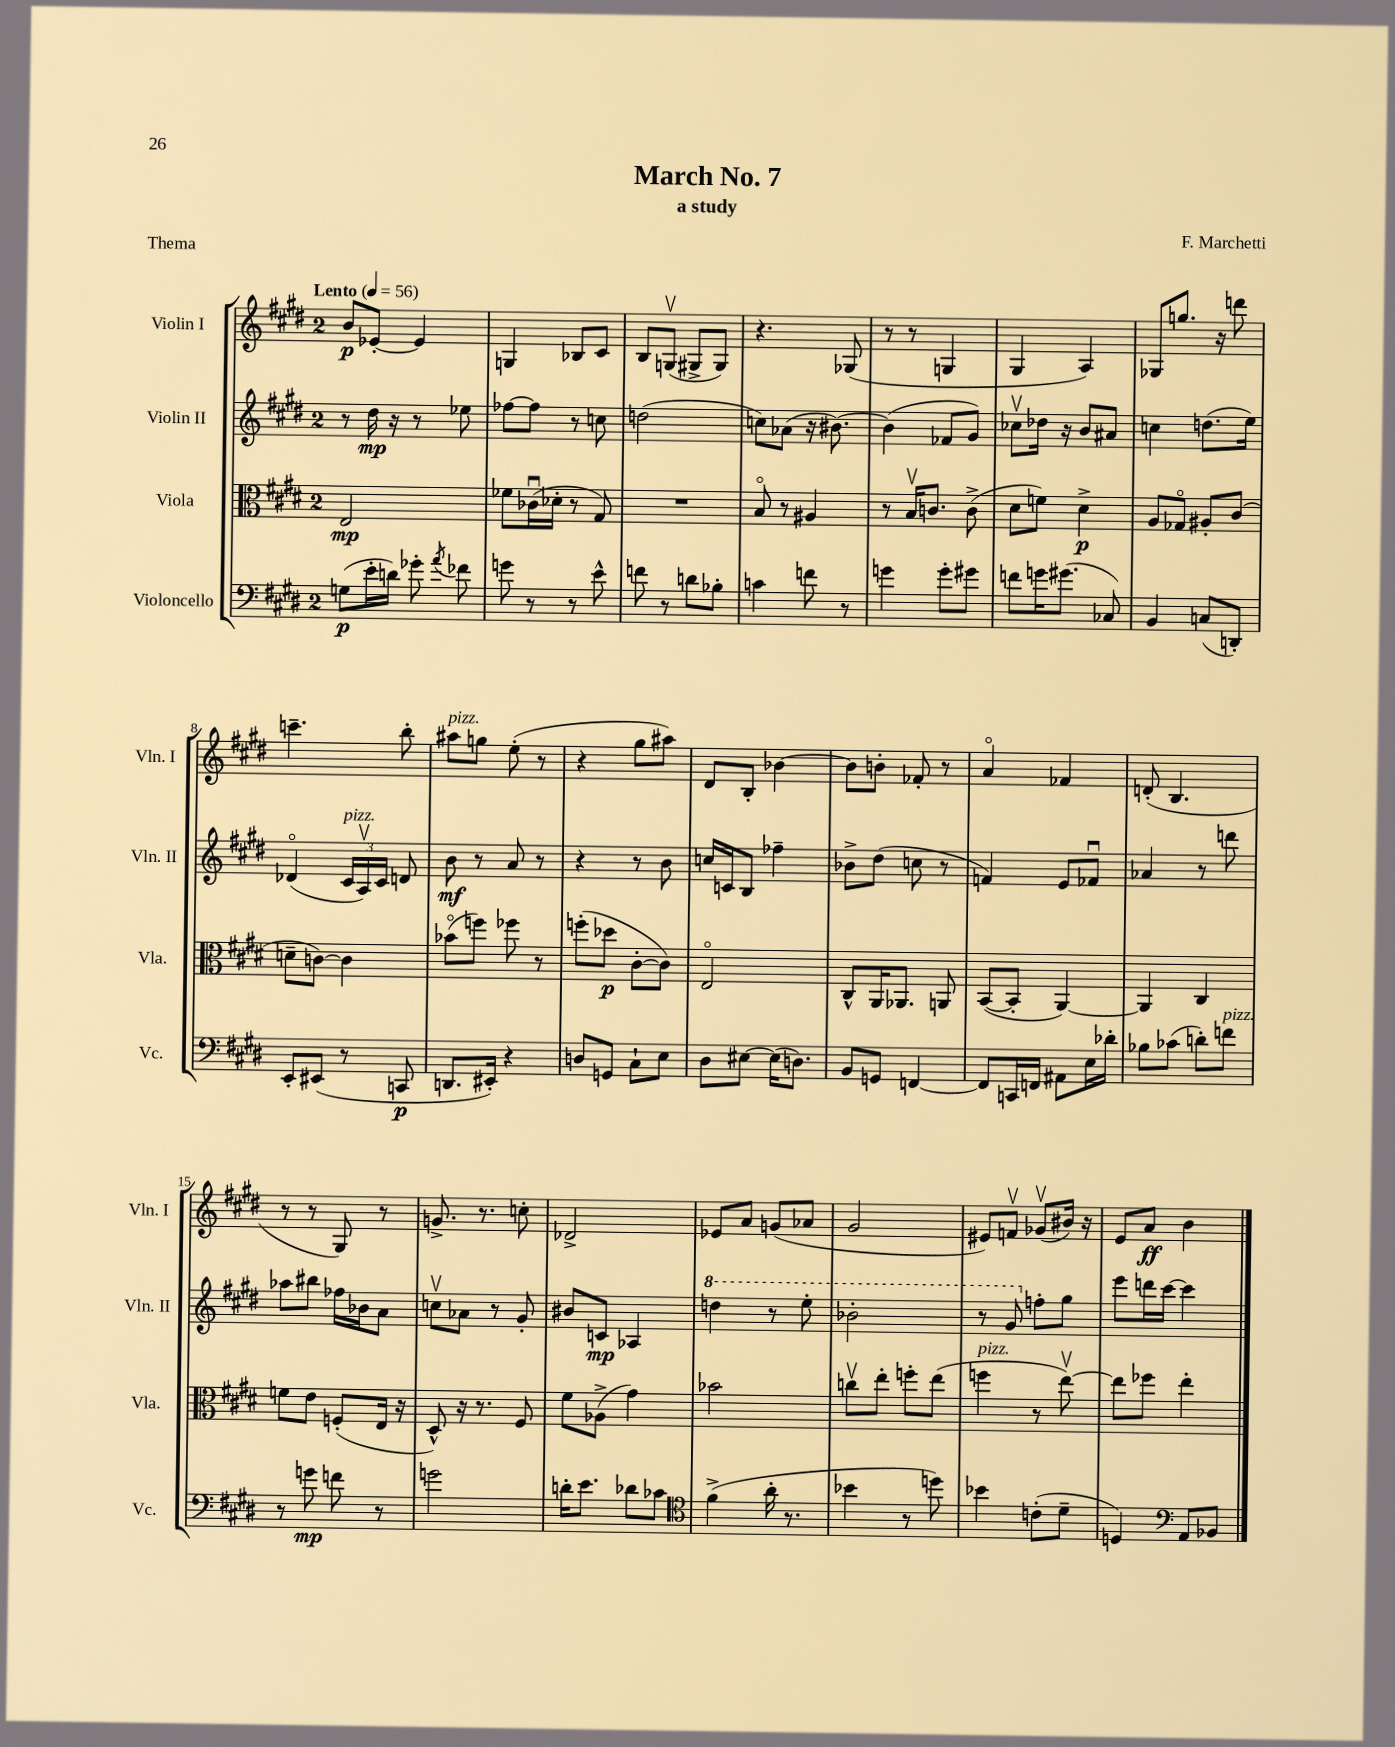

**kern	**dynam	**kern	**dynam	**kern	**dynam	**kern	**dynam
*part4	*part4	*part3	*part3	*part2	*part2	*part1	*part1
*staff4	*staff4	*staff3	*staff3	*staff2	*staff2	*staff1	*staff1
*I"Violoncello	*	*I"Viola	*	*I"Violin II	*	*I"Violin I	*
*I'Vc.	*	*I'Vla.	*	*I'Vln. II	*	*I'Vln. I	*
*clefF4	*	*clefC3	*	*clefG2	*	*clefG2	*
*k[f#c#g#d#]	*	*k[f#c#g#d#]	*	*k[f#c#g#d#]	*	*k[f#c#g#d#]	*
*M2/4	*	*M2/4	*	*M2/4	*	*M2/4	*
*MM56	*	*MM56	*	*MM56	*	*MM56	*
=1	=1	=1	=1	=1	=1	=1	=1
!	!	!	!	!	!	!LO:TX:a:B:t=Lento	!
(8Gn\L	p	2E/	mp	8r	.	8b/L	p
16e'\L	.	.	.	16dd#\	mp	[8e-X'/J	.
16dn\JJ)	.	.	.	16r	.	.	.
8g-X'\	.	.	.	8r	.	4e-/]	.
8qa/	.	.	.	.	.	.	.
8f-X\	.	.	.	8ee-X\	.	.	.
=2	=2	=2	=2	=2	=2	=2	=2
8gn\	.	8f-X\L	.	[8ff-X\L	.	4Gn/	.
8r	.	(16c-Xu\L	.	8ff-\J]	.	.	.
.	.	16d-X'\JJ	.	.	.	.	.
8r	.	8r	.	8r	.	8B-X/L	.
8e^^\	.	8G#/)	.	8ccn\	.	8c#/J	.
=3	=3	=3	=3	=3	=3	=3	=3
8fn\	.	2r	.	(2ddn\	.	8B/L	.
8r	.	.	.	.	.	(8Gnv/J	.
8dn\L	.	.	.	.	.	8G#X^/L	.
8B-X'\J	.	.	.	.	.	8G#/J)	.
=4	=4	=4	=4	=4	=4	=4	=4
4cn\	.	8B/	.	8ccn\L)	.	4.r	.
.	.	8r	.	(8a-X\J	.	.	.
8fn\	.	4A#X/	.	16r	.	.	.
.	.	.	.	[8.b#X\)	.	.	.
8r	.	.	.	.	.	(8G-X/	.
=5	=5	=5	=5	=5	=5	=5	=5
4gn\	.	8r	.	(4b#\]	.	8r	.
.	.	16Bv/KL	.	.	.	8r	.
.	.	8.cn/J	.	.	.	.	.
8g'\L	.	.	.	8f-X/L	.	4Gn/	.
8g#X\J	.	(8c^\	.	8g#/J)	.	.	.
=6	=6	=6	=6	=6	=6	=6	=6
8fn\L	.	8d#\L	.	8cc-Xv\L	.	4G#/	.
16gn\K	.	8fn\J)	.	16dd-X\Jk	.	.	.
(8.g#X\J	.	.	.	16r	.	.	.
.	.	4d#^\	p	8b/L	.	4A/)	.
8C-X/)	.	.	.	8a#X/J	.	.	.
=7	=7	=7	=7	=7	=7	=7	=7
4BB/	.	8A/L	.	4ccn\	.	8G-X/L	.
.	.	8G-X/J	.	.	.	8.ggn/J	.
(8Cn/L	.	8A#X'/L	.	(8.ddn\L	.	.	.
.	.	.	.	.	.	16r	.
8DDn'/J)	.	(8c#/J	.	.	.	8dddn\	.
.	.	.	.	16ee\Jk)	.	.	.
!!LO:LB:g=z
=8	=8	=8	=8	=8	=8	=8	=8
8EE'/L	.	8dn~\L	.	(4d-X/	.	4.cccn~\	.
(8EE#X/J	.	[8cn\J)	.	.	.	.	.
!	!	!	!	!LO:TX:a:i:t=pizz.	!	!	!
8r	.	4c\]	.	24c#/LL	.	.	.
.	.	.	.	24Av/)	.	.	.
.	.	.	.	24c#/JJ	.	.	.
8CCn/	p	.	.	8dn/	.	8bb'\	.
=9	=9	=9	=9	=9	=9	=9	=9
!	!	!	!	!	!	!LO:TX:a:i:t=pizz.	!
8.DDn/L	.	(8b-X\L	.	8b\	mf	8aa#X\L	.
.	.	8ffn\J)	.	8r	.	8ggn\J	.
16EE#X'/Jk)	.	.	.	.	.	.	.
4r	.	8ff-X\	.	8a/	.	(8ee'\	.
.	.	8r	.	8r	.	8r	.
=10	=10	=10	=10	=10	=10	=10	=10
8Dn/L	.	(8ffn'\L	.	4r	.	4r	.
8GGn/J	.	8dd-X\J	p	.	.	.	.
8C#`\L	.	[8c#'\L	.	8r	.	8gg#\L	.
8E\J	.	8c#\J])	.	8b\	.	8aa#X\J)	.
=11	=11	=11	=11	=11	=11	=11	=11
8D#\L	.	2E/	.	16ccn/LL	.	8d#/L	.
.	.	.	.	16cn/J	.	.	.
[8E#X\J	.	.	.	8B/J	.	8B'/J	.
(16E#\KL]	.	.	.	4ff-X~\	.	[4b-X\	.
8.Dn\J)	.	.	.	.	.	.	.
=12	=12	=12	=12	=12	=12	=12	=12
8BB/L	.	8C#^^/L	.	8b-X^\L	.	8b-\L]	.
8GGn/J	.	16AA/K	.	(8dd#\J	.	8bn'\J	.
.	.	8.AA-X/J	.	.	.	.	.
[4FFn/	.	.	.	8ccn\	.	8f-X'/	.
.	.	8AAn/	.	8r	.	8r	.
=13	=13	=13	=13	=13	=13	=13	=13
8FF/L]	.	([8BB/L	.	4fn/)	.	4a/	.
16CCn/L	.	8BB'/J]	.	.	.	.	.
16FFn/JJ	.	.	.	.	.	.	.
8AA#X\L	.	[4AA/)	.	8e/L	.	4f-X/	.
16E\L	.	.	.	8f-Xu/J	.	.	.
16d-X'\JJ	.	.	.	.	.	.	.
=14	=14	=14	=14	=14	=14	=14	=14
8B-X\L	.	4AA/]	.	4a-X/	.	(8dn'/	.
(8c-X\J	.	.	.	.	.	4.B/	.
8dn'\L)	.	4C#/	.	8r	.	.	.
!LO:TX:a:i:t=pizz.	!	!	!	!	!	!	!
8fn\J	.	.	.	8dddn\	.	.	.
!!LO:LB:g=z
=15	=15	=15	=15	=15	=15	=15	=15
8r	.	8fn\L	.	8aa-X\L	.	8r	.
8gn\	mp	8e\J	.	8bb#X\J	.	8r	.
8fn\	.	(8Fn'/L	.	16ff-X\LL	.	8G#/)	.
.	.	.	.	16b-X\J	.	.	.
8r	.	16E/Jk	.	8a\J	.	8r	.
.	.	16r	.	.	.	.	.
=16	=16	=16	=16	=16	=16	=16	=16
2gn\	.	8D#^^/)	.	8ccnv\L	.	8.gn^/	.
.	.	16r	.	8a-X\J	.	.	.
.	.	8.r	.	.	.	8.r	.
.	.	.	.	8r	.	.	.
.	.	8F#/	.	8g#'/	.	8ccn'\	.
=17	=17	=17	=17	=17	=17	=17	=17
16dn'\KL	.	8f#\L	.	8b#X/L	.	2d-X^/	.
8.e\J	.	.	.	.	.	.	.
.	.	(8A-X^\J	.	8cn/J	mp	.	.
8d-X\L	.	4g#\)	.	4A-X/	.	.	.
8c-X\J	.	.	.	.	.	.	.
=18	=18	=18	=18	=18	=18	=18	=18
*clefC4	*	*	*	*	*	*	*
*	*	*	*	*8va	*	*	*
(4f#^\	.	2b-X\	.	4dddn\	.	8e-X/L	.
.	.	.	.	.	.	8a/J	.
16a'\	.	.	.	8r	.	(8gn/L	.
8.r	.	.	.	.	.	.	.
.	.	.	.	8eee'\	.	8a-X/J	.
=19	=19	=19	=19	=19	=19	=19	=19
4b-X\	.	8ccnv\L	.	2bb-X'\	.	2g#/	.
.	.	8ee'\J	.	.	.	.	.
8r	.	8ffn'\L	.	.	.	.	.
8ddn\)	.	(8ee\J	.	.	.	.	.
=20	=20	=20	=20	=20	=20	=20	=20
!	!	!LO:TX:a:i:t=pizz.	!	!	!	!	!
4b-X\	.	4ffn\	.	8r	.	8e#X/L)	.
.	.	.	.	8gg#/	.	8fnv/J	.
*	*	*	*	*X8va	*	*	*
(8cn'\L	.	8r	.	8ffn'\L	.	(8g-Xv/L	.
8d#~\J	.	[8eev\)	.	8gg#\J	.	16b#X/Jk)	.
.	.	.	.	.	.	16r	.
=21	=21	=21	=21	=21	=21	=21	=21
4Dn/)	.	8ee\L]	.	8eee\L	.	8e/L	.
.	.	8ff-X\J	.	16dddn\L	.	8a/J	ff
.	.	.	.	[16ccc#\JJ	.	.	.
*clefF4	*	*	*	*	*	*	*
8AA/L	.	4ee'\	.	4ccc#\]	.	4b\	.
8BB-X/J	.	.	.	.	.	.	.
==	==	==	==	==	==	==	==
*-	*-	*-	*-	*-	*-	*-	*-
